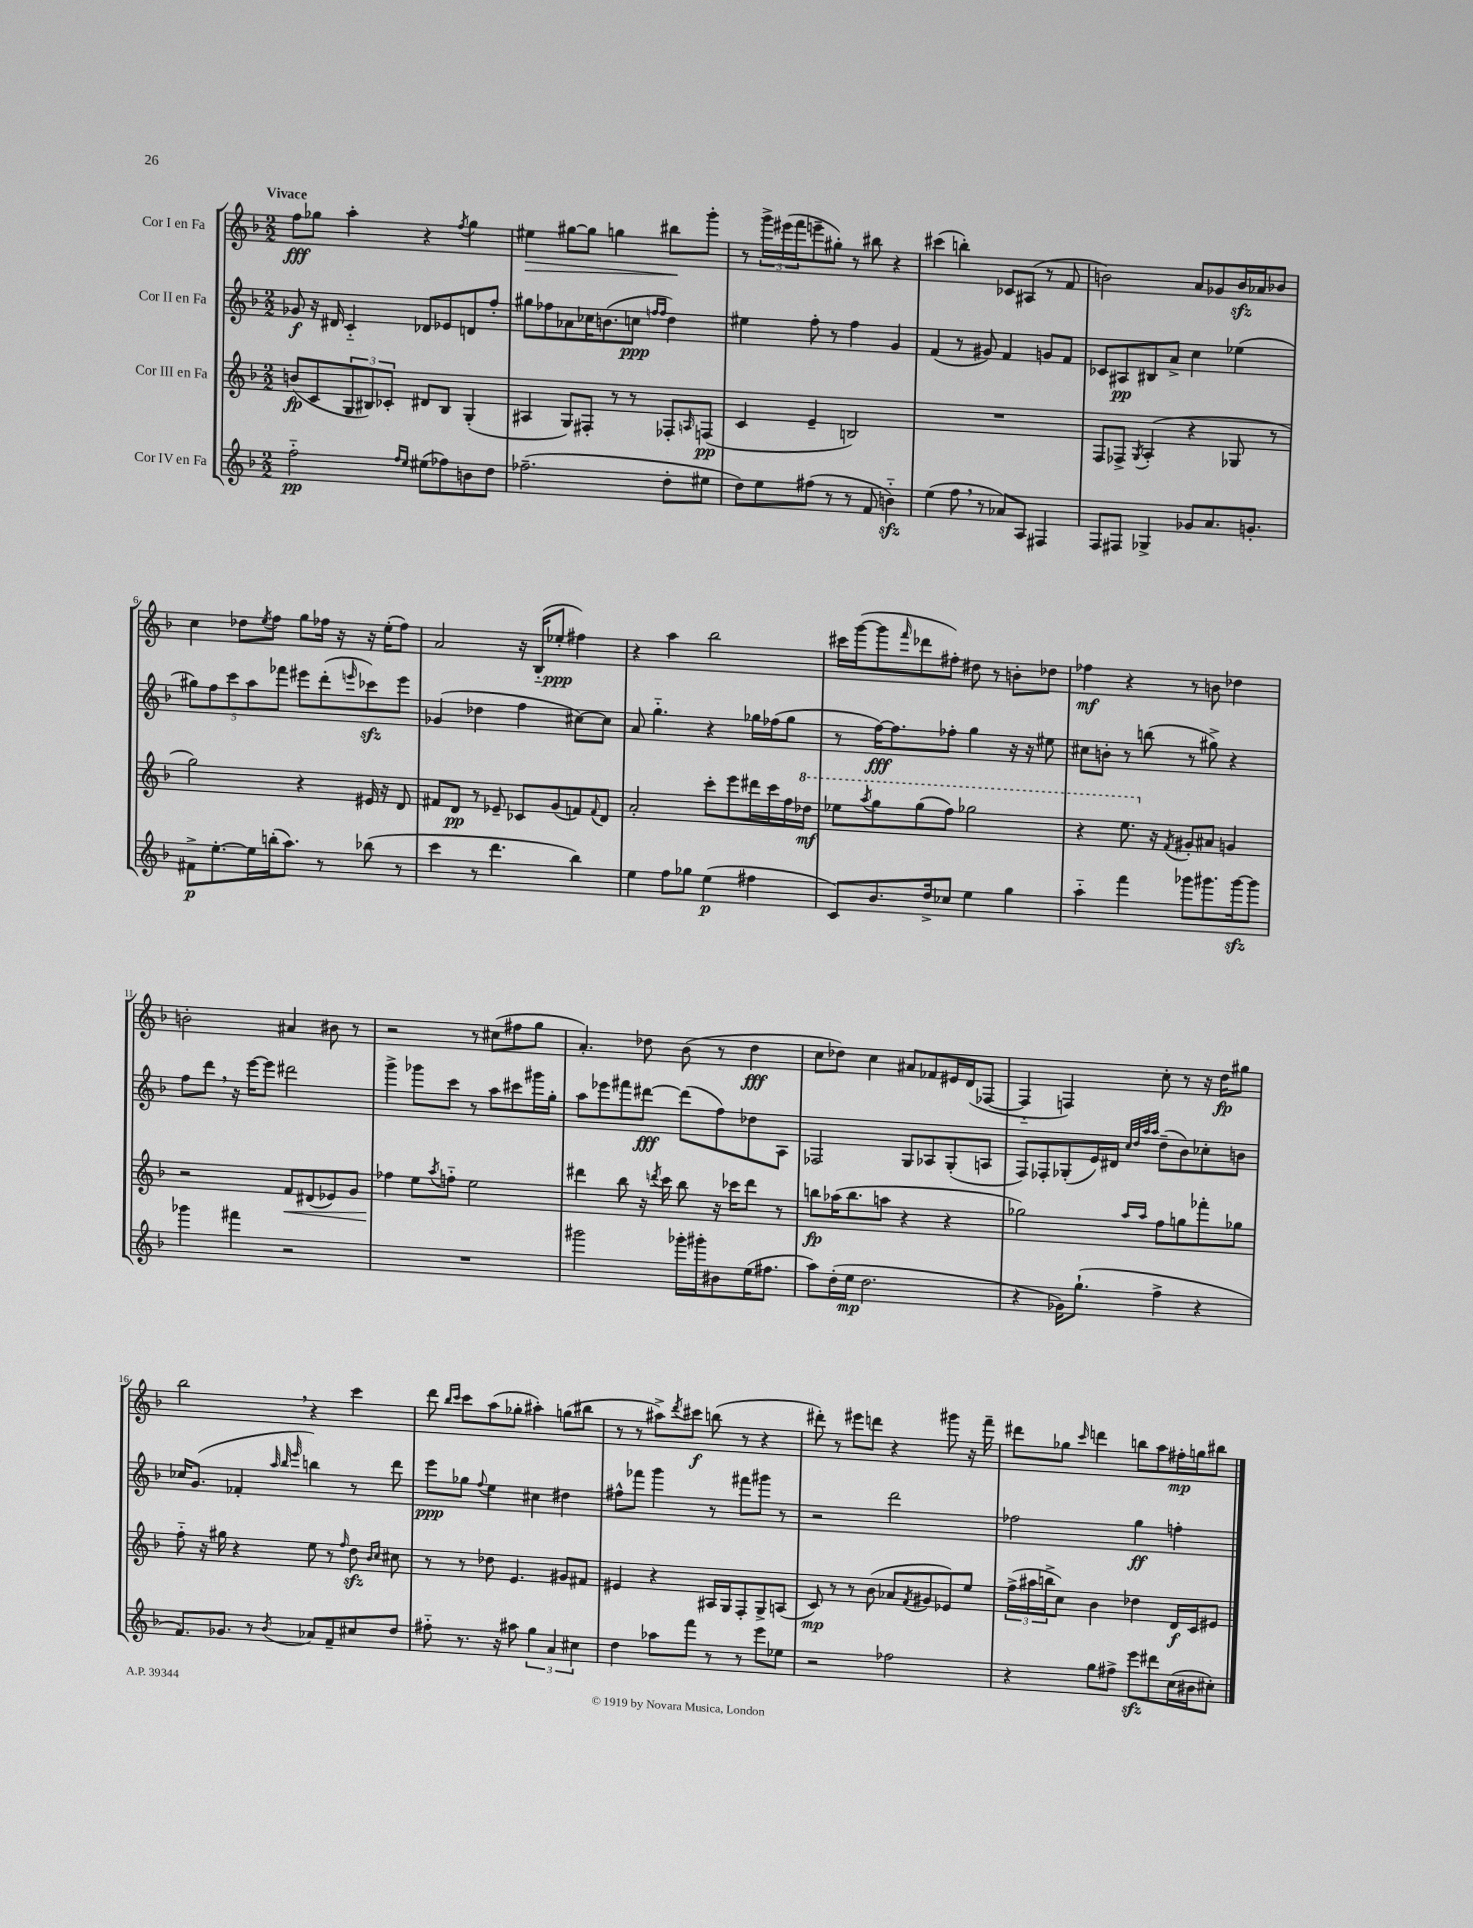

**kern	**kern	**kern	**kern
*staff4	*staff3	*staff2	*staff1
*clefG2	*clefG2	*clefG2	*clefG2
*k[b-]	*k[b-]	*k[b-]	*k[b-]
*M2/2	*M2/2	*M2/2	*M2/2
2ff'~	(8b	8g-	8ff
.	8c	16r	8gg-
.	.	16d#	.
.	12G	4c'~	4aa'
.	12B#)	.	.
.	12c-'	.	.
16qqff	.	.	.
16qqee	.	.	.
(8ee#	8d#	8d-	4r
8ff-)	8B#	8e-	.
.	.	.	8qff
8b	(4G'	8d	4gg-
8dd	.	8ff'	.
=	=	=	=
(2.ff-~	4A#	8gg#	4ee#
.	.	8ff-	.
.	8G)	8a-	[8gg#
.	8F#'	16cc-	8gg#]
.	.	(8.b	.
.	8r	.	4gg
.	8r	8cc	.
.	.	16qqff	.
.	.	16qqff	.
8dd'	8F-'	4dd)	8bb#
.	16qqA	.	.
8ee#	(8F	.	8ggg'
=	=	=	=
8dd)	4c	4ee#	8r
8ee	.	.	24ggg^
.	.	.	(24eee#
.	.	.	24fff
(8ff#	4e~	8ff'	8eee~
8r	.	8r	8gg#')
8r	2B)	4ff	8r
8f	.	.	8bb#
4b'~)	.	4g	4r
=	=	=	=
(4ee	1r	(4f	(4ccc#
8ff	.	8r	4bb')
8r	.	8g#)	.
8a-)	.	4f	8c-
8A	.	.	(8A#
4F#	.	8g	8r
.	.	8f	8f
=	=	=	=
8F	8F	8c-	2b)
8F#	8F-^	8A#	.
.	8qG	.	.
4G-^	(4A'	8B#	.
.	.	8a^	.
8g-	4r	4cc	8a
8.a	.	.	8g-
.	8G-	(4ee-	16b
8.g'	.	.	16a-
.	8r	.	8b-
=	=	=	=
8f#^	2gg)	10gg#)	4cc
.	.	10ff	.
[8.ee'	.	.	.
.	.	10ccc	.
.	.	.	8dd-
.	.	10aa	.
16ee]	.	.	.
.	.	.	8qee
(16bb'	.	.	8ff
.	.	10fff-	.
8.aa)	.	.	.
.	4r	8eee#	8gg
8r	.	(8ddd'	16ff-
.	.	.	16r
.	.	16qqeee	.
(8bb-	16e#	8ccc-)	16r
.	16r	.	(16ee'
8r	8d	8eee	8ff-)
=	=	=	=
4ccc	8f#	(4g-	2a
.	8d	.	.
8r	8r	4dd-	.
4.ddd	8e-~	.	.
.	8c-	4ff	16r
.	.	.	(16B-'~
.	(8g	.	8ee-'
4bb-)	8f)	[8cc#)	4ff#)
.	8qqf	.	.
.	8d	8cc#]	.
=	=	=	=
4ee	2a'	8a	4r
.	.	4.gg'~	.
8ff	.	.	4aa
8gg-	.	.	.
(4ee	8ccc'	4r	2bb-
.	8eee	.	.
4ff#	16ddd#	16gg-	.
.	16ccc	(16ff-	.
.	16ff	8gg-	.
.	16ddd-	.	.
=	=	=	=
8c)	8eee-	8r	16ccc#
.	.	.	([16ggg
.	8qaaa	.	.
8.b-	8ggg	[16ff)	8ggg]
.	.	8.ff]	.
.	.	.	16qqfff
.	(8ggg	.	8ddd-
16dd^	.	.	.
8cc-	8fff)	8ff-'	8ff#')
4ee	2ggg-	4gg	8dd#
.	.	.	8r
4gg	.	16r	8b'
.	.	16r	.
.	.	8ee#	8dd-
=	=	=	=
4aa'~	4r	8cc#	4ff-
.	.	8b'	.
4fff	8.eee	8r	4r
.	.	(8bb	.
.	16r	.	.
.	8qf	.	.
8ggg-	8g#'	8r	8r
8.ggg#	8a#	8gg#^)	8b
.	4g	4r	4dd-
[16ggg#	.	.	.
8ggg#]	.	.	.
=	=	=	=
4ggg-	2r	8ff	2b'
.	.	8ddd	.
4fff#	.	16r	.
.	.	[16eee	.
.	.	8eee]	.
2r	8f	2ddd#	4a#
.	(8d#	.	.
.	8e-)	.	8b#
.	8g	.	8r
=	=	=	=
1r	4ff-	4ggg^	2r
.	8ee	8ggg-	.
.	8qaa	.	.
.	8ff'~	8ccc	.
.	2ee	8r	8r
.	.	8aa	(8cc#
.	.	8ccc#	8ff#
.	.	16ggg#	8gg
.	.	16gg'	.
=	=	=	=
2ggg#	4ddd#	8aa	4.a')
.	.	8eee-	.
.	8bb-	8fff#	.
.	16r	[8ddd#	8dd-
.	8qddd	.	.
.	16ccc	.	.
16ggg-'	8bb-	(8ddd#]	(8b-
16ggg#'	.	.	.
8b#	16r	8ff)	8r
.	16ccc-	.	.
(16ee	8ddd	8dd-	4dd-
8.ff#	.	.	.
.	8r	8A	.
=	=	=	=
8aa)	8bb	2F-	8cc
(16dd'	(16aa-	.	8dd-)
16ee	8.bb	.	.
2.dd	.	.	4cc
.	8aa	.	.
.	4r	8G	8a#
.	.	8A-	8f-
.	4r	(8G'	16e#
.	.	.	(16d
.	.	8A	[8F-
=	=	=	=
4r	2gg-)	8F)	4F-'~]
.	.	8F-'	.
16g-)	.	(8G-'	4F)
(8.gg`	.	.	.
.	.	16e)	.
.	.	16d#	.
.	.	32qqcc	.
.	.	32qqdd	.
.	16qqaa	32qqaa	.
.	16qqaa	32qqaa	.
4ff^	8ff	(8dd~	8cc'
.	8gg	8b-)	8r
4r	8fff-'	8cc-'	16r
.	.	.	16dd
.	8gg-	8b	8gg#
=	=	=	=
8.f)	8ff'~	16cc-	2bb-
.	.	(8.g	.
.	16r	.	.
8.g-	16gg#	.	.
.	4r	4f-'	.
8r	.	.	.
.	.	32qqaa	.
.	.	32qqbb-	.
8qb-	.	32qqeee	.
8a-	8ee	4bb)	4r
8f~	8r	.	.
.	16qqff	.	.
8cc#	8dd	8r	4ccc
.	16qqb-	.	.
.	16qqcc	.	.
8dd	8cc#	8ddd	.
=	=	=	=
8ff#'~	8r	8eee	8ddd
.	.	.	16qqbb-
.	.	.	16qqccc
8.r	8r	8gg-	8ccc
.	.	8qqff	.
.	8dd-	4ee	(8aa
16r	.	.	.
8aa#	4.e	.	8gg-'
6gg	.	4cc#	4aa#')
6a	.	.	.
.	8g#	4dd#	(8gg
6cc#	.	.	.
.	8f#	.	8bb#
=	=	=	=
4dd	4e#	8ff#^^	8r
.	.	8fff-	8r
8aa-	4r	4ggg	8aa#^)
.	.	.	8qddd
8fff	.	.	8ccc#
8r	16A#	8r	(8bb
.	16G	.	.
8r	8F'	8fff#	8r
8eee	8G^	8ggg#	4r
8ee-	(8A	8r	.
=	=	=	=
2r	8c)	2r	8ddd#')
.	8r	.	8r
.	8r	.	8eee#
.	(8b-	.	8ddd
2ff-	8a-	2ddd	4r
.	8qf	.	.
.	8g#	.	.
.	8e-)	.	8ggg#
.	8ee	.	16r
.	.	.	16fff~
=	=	=	=
4r	(24ff^	2ff-	8ddd#
.	24aa#	.	.
.	24bb^	.	.
.	8cc)	.	8gg-
.	.	.	16qqccc
8gg	4b-	.	4ddd
8ff#^	.	.	.
8eee	4dd-	4gg	8bb
8ddd#	.	.	8aa
(16cc	16d	4ff'	16ff#'
16b#	16c	.	16gg
8cc#')	8e#	.	8bb#
==	==	==	==
*-	*-	*-	*-
